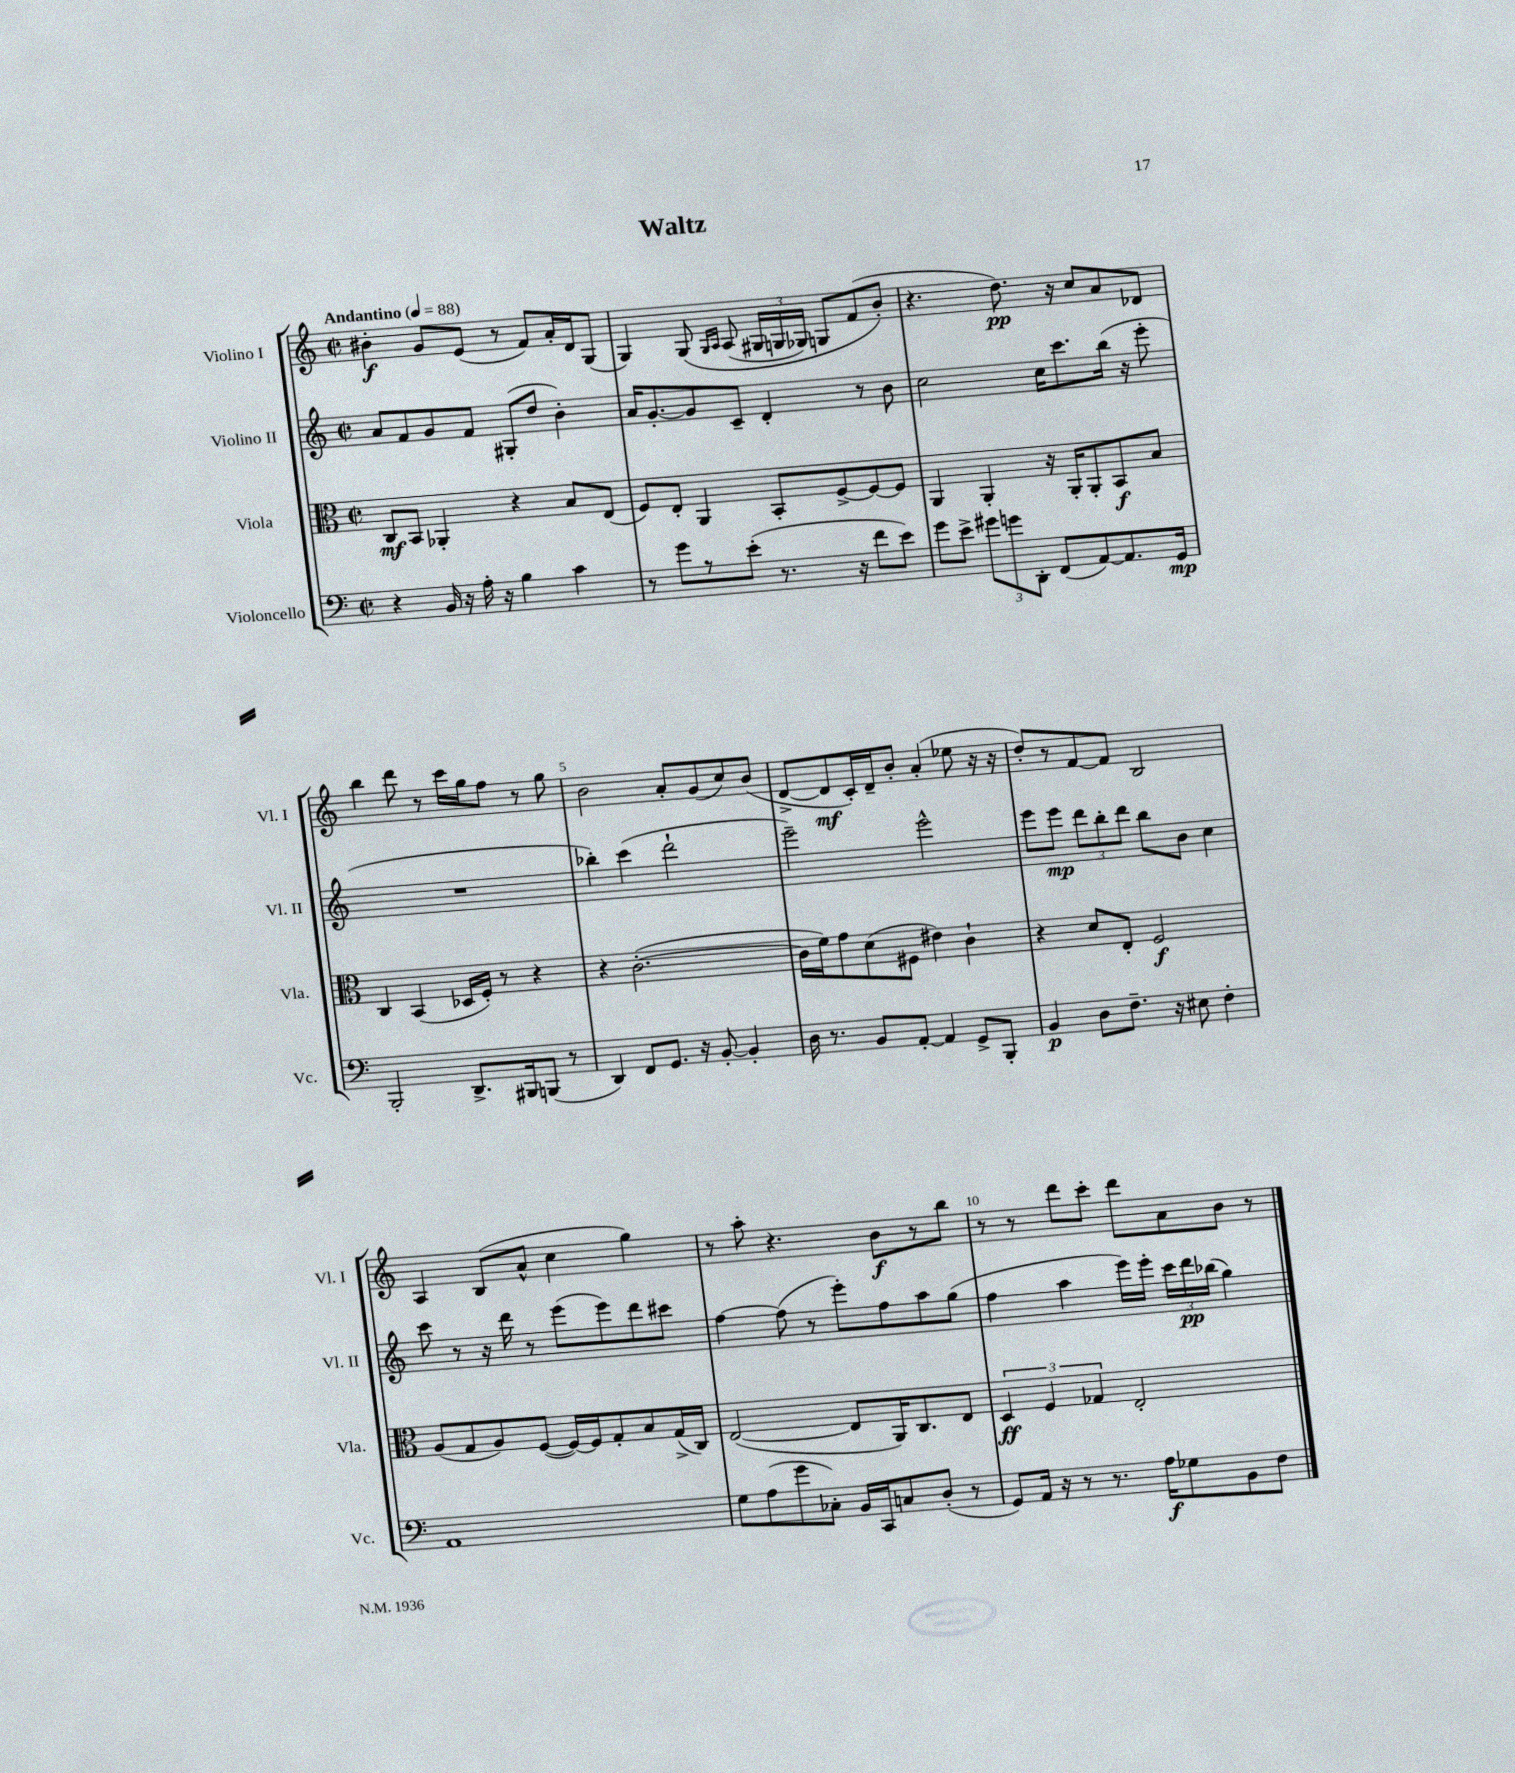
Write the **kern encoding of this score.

**kern	**dynam	**kern	**dynam	**kern	**dynam	**kern	**dynam
*part4	*part4	*part3	*part3	*part2	*part2	*part1	*part1
*staff4	*staff4	*staff3	*staff3	*staff2	*staff2	*staff1	*staff1
*I"Violoncello	*	*I"Viola	*	*I"Violino II	*	*I"Violino I	*
*I'Vc.	*	*I'Vla.	*	*I'Vl. II	*	*I'Vl. I	*
*clefF4	*	*clefC3	*	*clefG2	*	*clefG2	*
*k[]	*	*k[]	*	*k[]	*	*k[]	*
*M2/2	*	*M2/2	*	*M2/2	*	*M2/2	*
*met(c|)	*	*met(c|)	*	*met(c|)	*	*met(c|)	*
*MM88	*	*MM88	*	*MM88	*	*MM88	*
=1	=1	=1	=1	=1	=1	=1	=1
!	!	!	!	!	!	!LO:TX:a:B:t=Andantino	!
4r	.	8C/L	mf	8a/L	.	4b#X'\	f
.	.	8BB/J	.	8f/	.	.	.
16BB/	.	4AA-X'/	.	8g/	.	8g/L	.
16r	.	.	.	.	.	.	.
16A'\	.	.	.	8f/J	.	(8e/J	.
16r	.	.	.	.	.	.	.
4B\	.	4r	.	(8G#X'/L	.	8r	.
.	.	.	.	8dd/J	.	8f/L)	.
4c\	.	8B/L	.	4b'\)	.	16a'/L	.
.	.	.	.	.	.	16d/J	.
.	.	(8E/J	.	.	.	(8G/J	.
=2	=2	=2	=2	=2	=2	=2	=2
8r	.	8F/L)	.	16a/KL	.	4G/)	.
.	.	.	.	[8.g'/	.	.	.
8g\L	.	8E'/J	.	.	.	.	.
8r	.	4AA/	.	8g/]	.	(8G/	.
.	.	.	.	.	.	16qqG/LL	.
.	.	.	.	.	.	16qqA/JJ	.
(8e'\J	.	.	.	8c~/J	.	(8A/	.
8.r	.	8BB'/L	.	4d'/	.	24G#X/LL	.
.	.	.	.	.	.	24Gn/	.
.	.	.	.	.	.	24G-X/JJ)	.
.	.	[8F^/	.	.	.	8Gn/L	.
16r	.	.	.	.	.	.	.
8f\L	.	8F/_	.	8r	.	(8f/	.
8e\J)	.	8F/J]	.	8b\	.	8b'/J)	.
=3	=3	=3	=3	=3	=3	=3	=3
8g\L	.	4AA/	.	2cc\	.	4.r	.
8e^\J	.	.	.	.	.	.	.
12g#X\L	.	4AA'/	.	.	.	.	.
12gn\	.	.	.	.	.	.	.
.	.	.	.	.	.	8.dd\)	pp
12DD'\J	.	.	.	.	.	.	.
(8FF/L	.	16r	.	16cc\KL	.	.	.
.	.	16AA'/KL	.	8.ccc\	.	16r	.
[8AA/)	.	8AA'/	.	.	.	8cc/L	.
8.AA/]	.	8BB/	f	(16bb\Jk	.	8a/	.
.	.	.	.	16r	.	.	.
.	.	8B/J	.	8eee'\	.	8d-X/J	.
16GG/Jk	mp	.	.	.	.	.	.
!!LO:LB:g=z
=4	=4	=4	=4	=4	=4	=4	=4
2BBB'/	.	4C/	.	1r	.	4bb\	.
.	.	(4BB/	.	.	.	8ddd\	.
.	.	.	.	.	.	8r	.
8.DD^/L	.	16D-X/LL	.	.	.	16ccc\LL	.
.	.	16F'/JJ)	.	.	.	16gg\J	.
.	.	8r	.	.	.	8ff\J	.
16BBB#X/k	.	.	.	.	.	.	.
(8BBBn/J	.	4r	.	.	.	8r	.
8r	.	.	.	.	.	8gg\	.
=5	=5	=5	=5	=5	=5	=5	=5
4DD/)	.	4r	.	4bb-X'\)	.	2b\	.
8FF/L	.	([2.c'\	.	(4ccc\	.	.	.
8.GG/J	.	.	.	.	.	.	.
.	.	.	.	2ddd`\	.	8a'/L	.
16r	.	.	.	.	.	.	.
[8BB'/	.	.	.	.	.	(8g/	.
4BB'/]	.	.	.	.	.	8cc/)	.
.	.	.	.	.	.	(8b/J	.
=6	=6	=6	=6	=6	=6	=6	=6
16D\	.	16c\LL]	.	2eee~\)	.	[8d^/L	.
8.r	.	16f\J)	.	.	.	.	.
.	.	8g\	.	.	.	8d/]	mf
8BB/L	.	(8d\	.	.	.	16c'/L)	.
.	.	.	.	.	.	16d~/J	.
[8AA'/J	.	8F#X\J	.	.	.	8b'/J	.
4AA/]	.	4e#X\)	.	2eee^^\	.	(4a'/	.
8GG^/L	.	4c`\	.	.	.	8ee-X\	.
8BBB'/J	.	.	.	.	.	16r	.
.	.	.	.	.	.	16r	.
=7	=7	=7	=7	=7	=7	=7	=7
4BB/	p	4r	.	8eee\L	.	8dd'/L)	.
.	.	.	.	8eee\J	mp	8r	.
8D\L	.	8d/L	.	12ddd\L	.	[8f/	.
.	.	.	.	12bb'\	.	.	.
8.F~\J	.	8E'/J	.	.	.	8f/J]	.
.	.	.	.	12ddd\J	.	.	.
.	.	2F/	f	8bb\L	.	2B/	.
16r	.	.	.	.	.	.	.
8E#X\	.	.	.	8b\J	.	.	.
4F'\	.	.	.	4cc\	.	.	.
!!LO:LB:g=z
=8	=8	=8	=8	=8	=8	=8	=8
1AA	.	(8A/L	.	8ccc\	.	4A/	.
.	.	8G/	.	8r	.	.	.
.	.	8A/)	.	16r	.	(8B/L	.
.	.	.	.	16ddd\	.	.	.
.	.	([8F/J	.	8r	.	8a^^/J	.
.	.	16F/LL_)	.	(8eee\L	.	4cc\	.
.	.	16F/J]	.	.	.	.	.
.	.	8G'/	.	8eee\)	.	.	.
.	.	8B/	.	8ddd\	.	4gg\)	.
.	.	(16G^/L	.	8ccc#X\J	.	.	.
.	.	16C/JJ)	.	.	.	.	.
=9	=9	=9	=9	=9	=9	=9	=9
8G\L	.	([2E/	.	[4ff\	.	8r	.
(8A\	.	.	.	.	.	8aa'\	.
8g\	.	.	.	(8ff\]	.	4.r	.
8C-X'\J)	.	.	.	8r	.	.	.
16BB/LL	.	8E/L]	.	8eee'\L)	.	.	.
16CC/J	.	.	.	.	.	.	.
8Cn/	.	16AA/K)	.	8ff\	.	8b\L	f
.	.	8.C/	.	.	.	.	.
(8D'/J	.	.	.	8aa\	.	8r	.
8r	.	8E/J	.	(8gg\J	.	8bb\J	.
=10	=10	=10	=10	=10	=10	=10	=10
8GG/L)	.	6D/	ff	4ff\	.	8r	.
16AA/Jk	.	.	.	.	.	8r	.
.	.	6F/	.	.	.	.	.
16r	.	.	.	.	.	.	.
8r	.	.	.	4aa\	.	8ddd\L	.
.	.	6G-X/	.	.	.	.	.
8.r	.	.	.	.	.	8ccc'\J	.
.	.	2E'/	.	16eee\LL)	.	8ddd\L	.
16A\KL	f	.	.	16eee'\JJ	.	.	.
8G-X\	.	.	.	24ccc\LL	.	8a\	.
.	.	.	.	24ddd\	pp	.	.
.	.	.	.	(24bb-X\JJ	.	.	.
8BB\	.	.	.	4gg\)	.	8b\J	.
8F\J	.	.	.	.	.	8r	.
==	==	==	==	==	==	==	==
*-	*-	*-	*-	*-	*-	*-	*-
